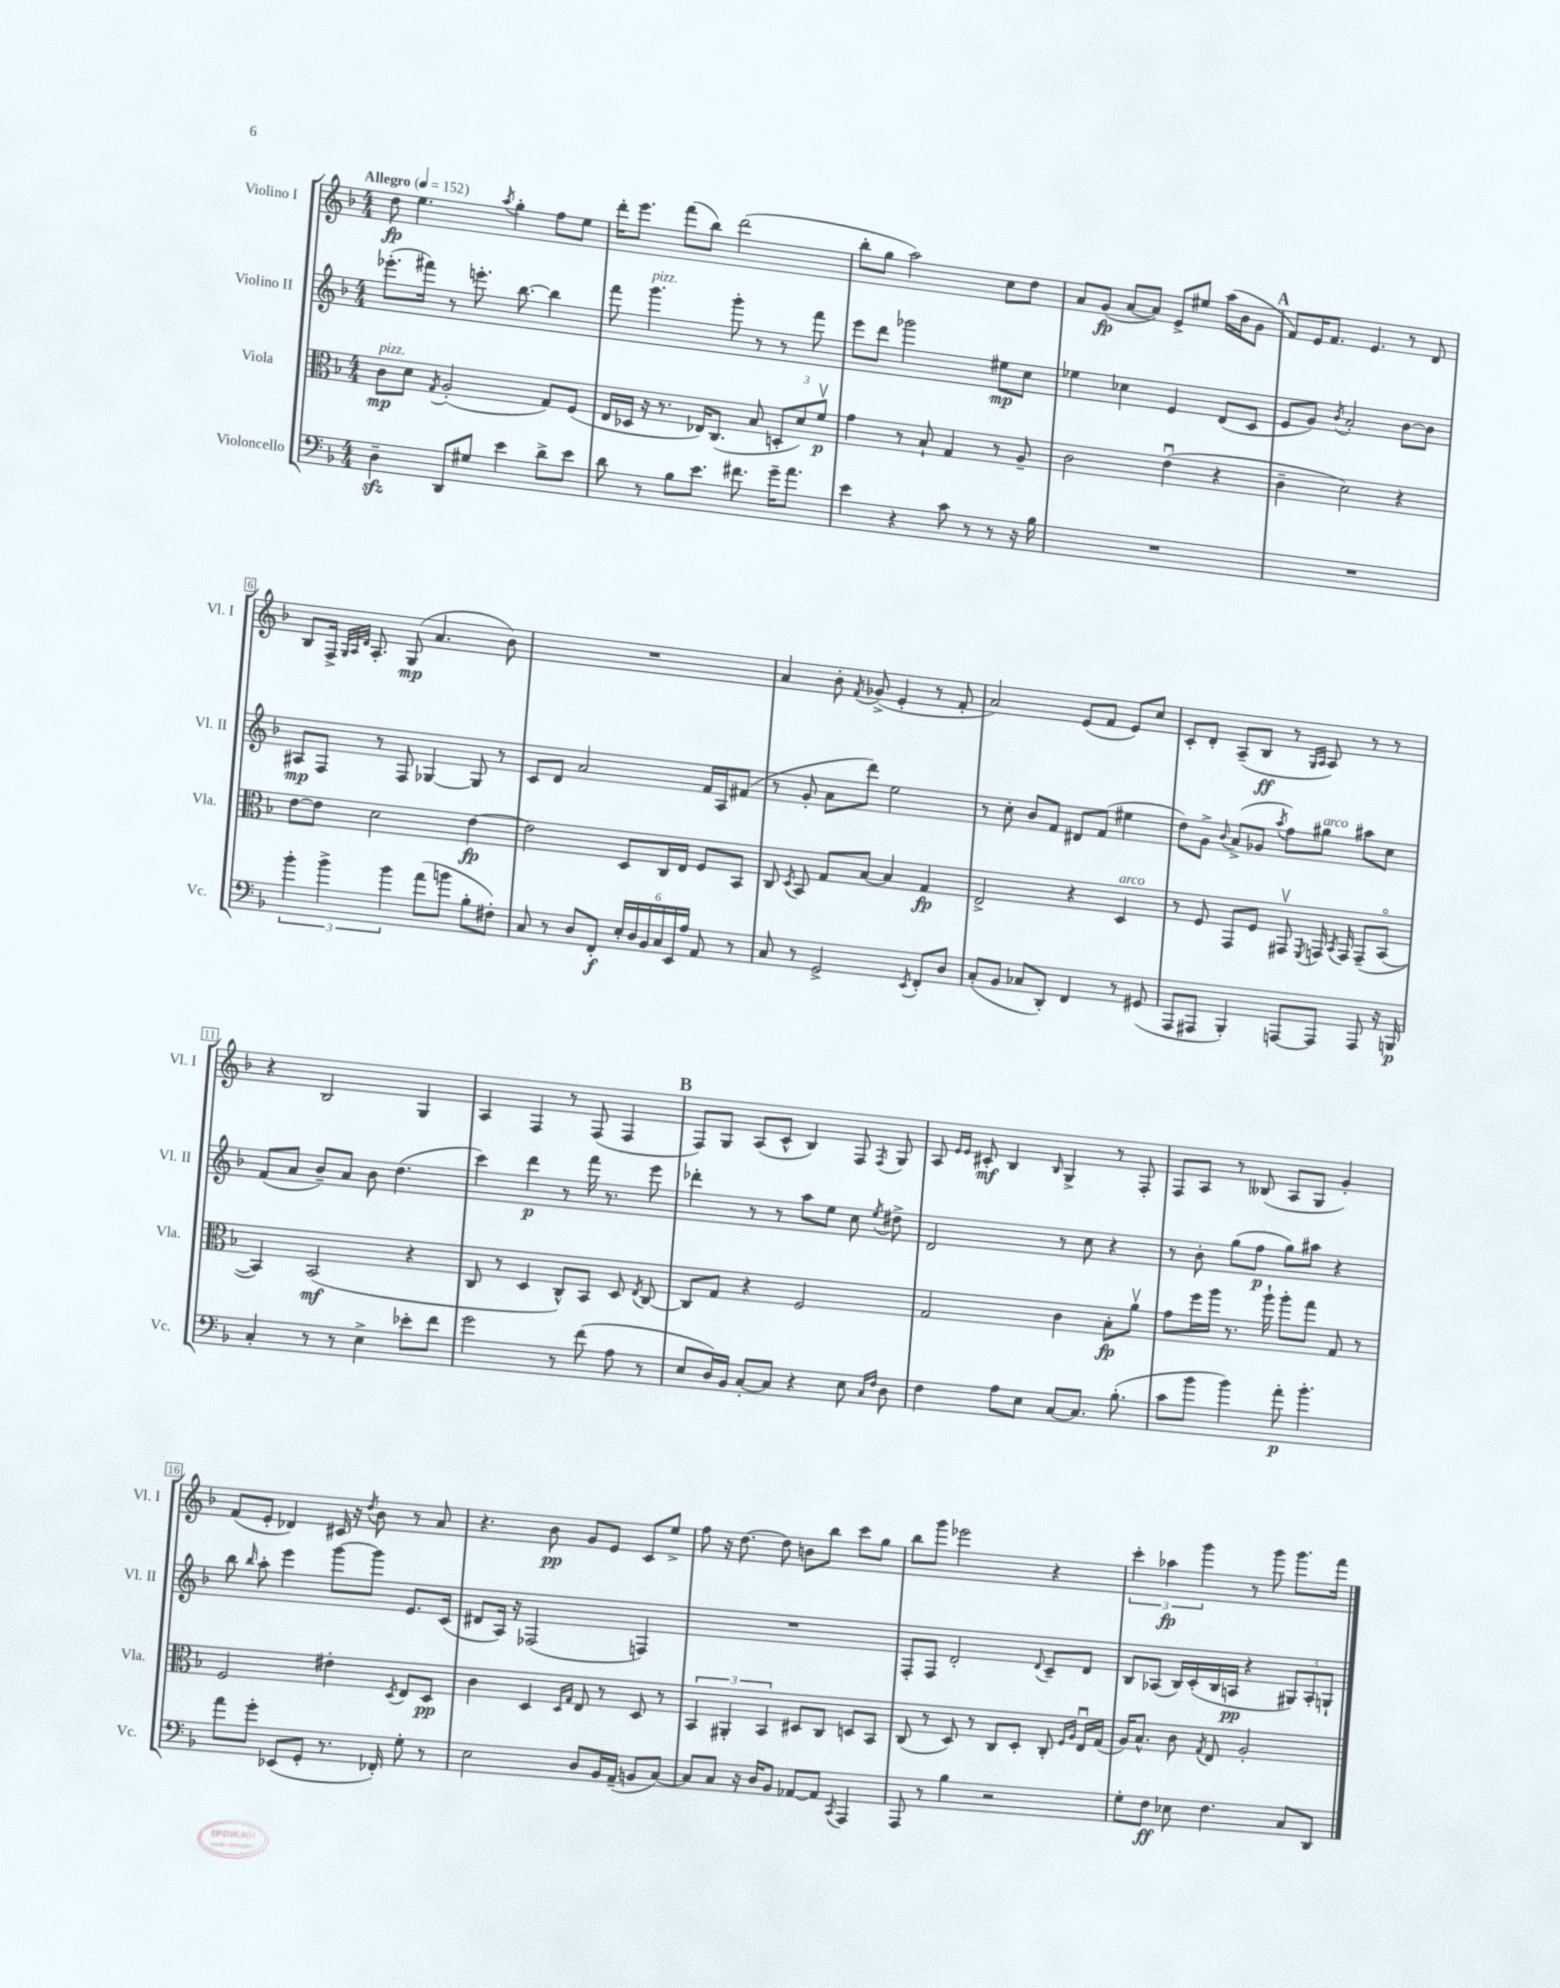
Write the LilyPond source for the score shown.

<<
\new StaffGroup <<
\new Staff = "s0" \with { instrumentName = "Violino I" shortInstrumentName = "Vl. I" } {
    \clef treble \key f \major \numericTimeSignature \time 4/4 \tempo "Allegro" 4 = 152
    \autoBeamOff d''8\fp e''4. \acciaccatura { a''8 } g''4-. f''8[ e''8] |
    d'''16[-. e'''8.] f'''8[( bes''8]) d'''2( |
    bes''8[-. g''8] a''2) c''8[ d''8] |
    a'8[ g'8]\fp( a'8[~ a'8]) e'8[-> eis''8] a''16[( bes'16 g'8] |
    \mark \markup { \bold "A" } f'8[) e'16 f'8.] e'4. r8 d'8 |
    bes8[ f16]-> \grace { g32[ a32 d'32] } a8.-. g8\mp( a'4. bes'8) |
    R1 |
    a'4 bes'8-. \acciaccatura { f'8 } ges'8->( e'4-. r8 f'8-. |
    a'2) e'8[( f'8] e'8[) c''8] |
    c'8[-. d'8]-. a8[--( bes8]\ff r8 \grace { g16[ a16] } a8) r8 r8 |
    r4 bes2 g4 |
    a4 f4 r8 f8( f4 |
    \mark \markup { \bold "B" } f8[) g8] a8[( c'8]-^ bes4) f8 \acciaccatura { f8 } g8 |
    a8 \grace { e'16[ e'16] } cis'8-.\mf bes4 \grace { bes16 } g4-> r8 f8-. |
    f8[ a8] r8 beses8( a8[ g8] g'4-.) |
    f'8[( e'8]-. des'4) cis'16 r16 \acciaccatura { d''8 } bes'8 r8 a'8 |
    r4. bes'8\pp g'8[ e'8] c'8[ e''8]-> |
    f''8 r16 d''8.~ d''8 b'8[ bes''8] c'''8[ g''8] |
    bes''8[ g'''8] ees'''2 r4 |
    \tuplet 3/2 { c'''4-. aes''4\fp g'''4 } r8 g'''8 g'''8.[ f'''16] \bar "|." |
}
\new Staff = "s1" \with { instrumentName = "Violino II" shortInstrumentName = "Vl. II" } {
    \clef treble \key f \major \numericTimeSignature \time 4/4
    \autoBeamOff ees'''8.[-.( fis'''16]) r8 e'''8.-. bes''8.~ bes''4 |
    f'''8 g'''4.^\markup { \italic "pizz." } g'''8-. r8 r8 f'''8 |
    e'''8[ d'''8] ges'''2 eis''8[\mp c''8] |
    ees''4 ces''4 e'4 d'8[( c'8] |
    \mark \markup { \bold "A" } e'8[ g'8]) \acciaccatura { bes'8 } a'2-. bes'8[~ bes'8] |
    ais8[\mp f8] r8 f8 ges4~ ges8 r8 |
    c'8[ d'8] a'2 f'16[ a16 fis'8]( |
    r8 g'8-. a'8[ d'''8]) e''2 |
    r8 c''8-. bes'8[ f'8] dis'8[ f'8]( eis''4 |
    d''8[) g'8]-> \appoggiatura { bes'8 } a'8[->( ges'8] \acciaccatura { a''8 } f''8[) gis''8]^\markup { \italic "arco" } ais''8[ c''8] |
    f'8[( a'8] bes'8[--) a'8] bes'8 d''4.( |
    c'''4) d'''4\p r8 f'''16 r8. e'''8 |
    \mark \markup { \bold "B" } des'''4-. r8 r8 a''8[ e''8] c''8 \acciaccatura { e''8 } dis''8-> |
    d'2 r8 c''8 r4 |
    r8 bes'8-. g''8[( f''8]\p g''8[) ais''8] r4 |
    bes''8 \grace { bes''16 } a''8-. e'''4 g'''8[~ g'''8] e'8.[ c'16]( |
    dis'8[ a16]) r16 fes2( f4) |
    R1 |
    f8[-. f8] d'2-. \appoggiatura { d'8 } c'8[-- d'8] |
    bes8[ aes8]( bes16[) c'16-.( bes16 a16]\pp r4 \tuplet 3/2 { gis8[) a8-. g8]-! } \bar "|." |
}
\new Staff = "s2" \with { instrumentName = "Viola" shortInstrumentName = "Vla." } {
    \clef alto \key f \major \numericTimeSignature \time 4/4
    \autoBeamOff c'8[\mp^\markup { \italic "pizz." } d'8] \acciaccatura { g8 } a2-.( g8[) f8]( |
    e16[ des16] r16 r8. ees16[) c8.]( bes8 \tuplet 3/2 { d8[-. d'8) f'8]\upbow\p } |
    g'4 r8 bes8-! g4 r8 a8-- |
    c'2 e'4\downbow( r4 |
    \mark \markup { \bold "A" } c'4-- d'2) r4 |
    e'8[~ e'8] d'2 e'4~\fp |
    e'2 d8[ c16 e16] f8[ bes,8] |
    c8 \acciaccatura { d8 } bes,8 g8[ bes8]~ bes4 g4\fp |
    e2-> r4 d4^\markup { \italic "arco" } |
    r8 f8 g,8[ f8] gis,8\upbow \acciaccatura { f,8 } g,16 \acciaccatura { bes,8 } g,16 g,8[--( bes,8]~\flageolet |
    bes,4) bes,2\mf( r4 |
    c8 r8 d4 c8[-^) bes,8] d8 \acciaccatura { e8 } c8~ |
    \mark \markup { \bold "B" } c8[ g8] r4 f2 |
    g2 c'4 bes8[-.\fp a'8]\upbow |
    g'8[ f''16 a''16] r8. a''16-! a''8[-. g''8] g8 r8 |
    f2 eis'4-. \acciaccatura { d8 } e8[ d8]\pp |
    c'4 d4 \grace { d16[ g16] } e8 r8 d8 r8 |
    \tuplet 3/2 { bes,4 ais,4-. bes,4 } dis8[ c8] d8[ bes,8] |
    c8( r8 d8) r8 c8[ d8]-. c8-. \grace { f16[ a16] } e16[\downbow g16]( |
    a16[) bes8.]-^ c'8 \acciaccatura { g8 } e8 a2-. \bar "|." |
}
\new Staff = "s3" \with { instrumentName = "Violoncello" shortInstrumentName = "Vc." } {
    \clef bass \key f \major \numericTimeSignature \time 4/4
    \autoBeamOff d4--\sfz d,8[ gis8] e'4 d'8[-> e'8] |
    d'8 r8 bes8[ e'8.] fis'8. g'16[-- a'8.] |
    e'4 r4 c'8 r8 r8 r16 bes16 |
    R1 |
    \mark \markup { \bold "A" } R1 |
    \tuplet 3/2 { bes'4-. bes'4-> bes'4 } a'8[( b'8] bes8[-. fis8]-.) |
    c8 r8 d8[ f,8]-.\f \tuplet 6/4 { e16[-. d16 bes,16 c16 e,16 a16] } a,8 r8 |
    c8 r8 g,2-> \acciaccatura { e,8 } f,8[-. d8] |
    c8[-.( bes,8] ces8[ d,8]-.) f,4 r8 gis,8( |
    a,,8[ ais,,8] bes,,4-.) a,,8[~ a,,8] a,,8 r16 b,,16\p |
    c4-. r8 r8 e4-> ees'8[-. f'8] |
    g'2 r8 f'8( a8 r8 |
    \mark \markup { \bold "B" } e8[ d16) bes,16] c8[~-. c8] r4 e8 \grace { c16[ f16] } d8 |
    f4 a8[ e8] c8[~ c8.] bes8.-.( |
    c'8[ bes'8] bes'4) a'8-.\p bes'4.-. |
    a'8[ g'8]-. ees,8[( g,8]-. r8. fes,16-.) g8-. r8 |
    e2 d8[ bes,16 a,16]--( b,8[ c8]~) |
    c8[ c8] r16 d16[ bes,8] aes,8[~ aes,8] \acciaccatura { c,8 } a,,4 |
    a,,8 r8 bes4 r2 |
    g8[-. f8]\ff ees8 f4. c8[ d,8] \bar "|." |
}
>>
>>
\layout { \context { \Score \override BarNumber.stencil = #(make-stencil-boxer 0.1 0.3 ly:text-interface::print) } }
